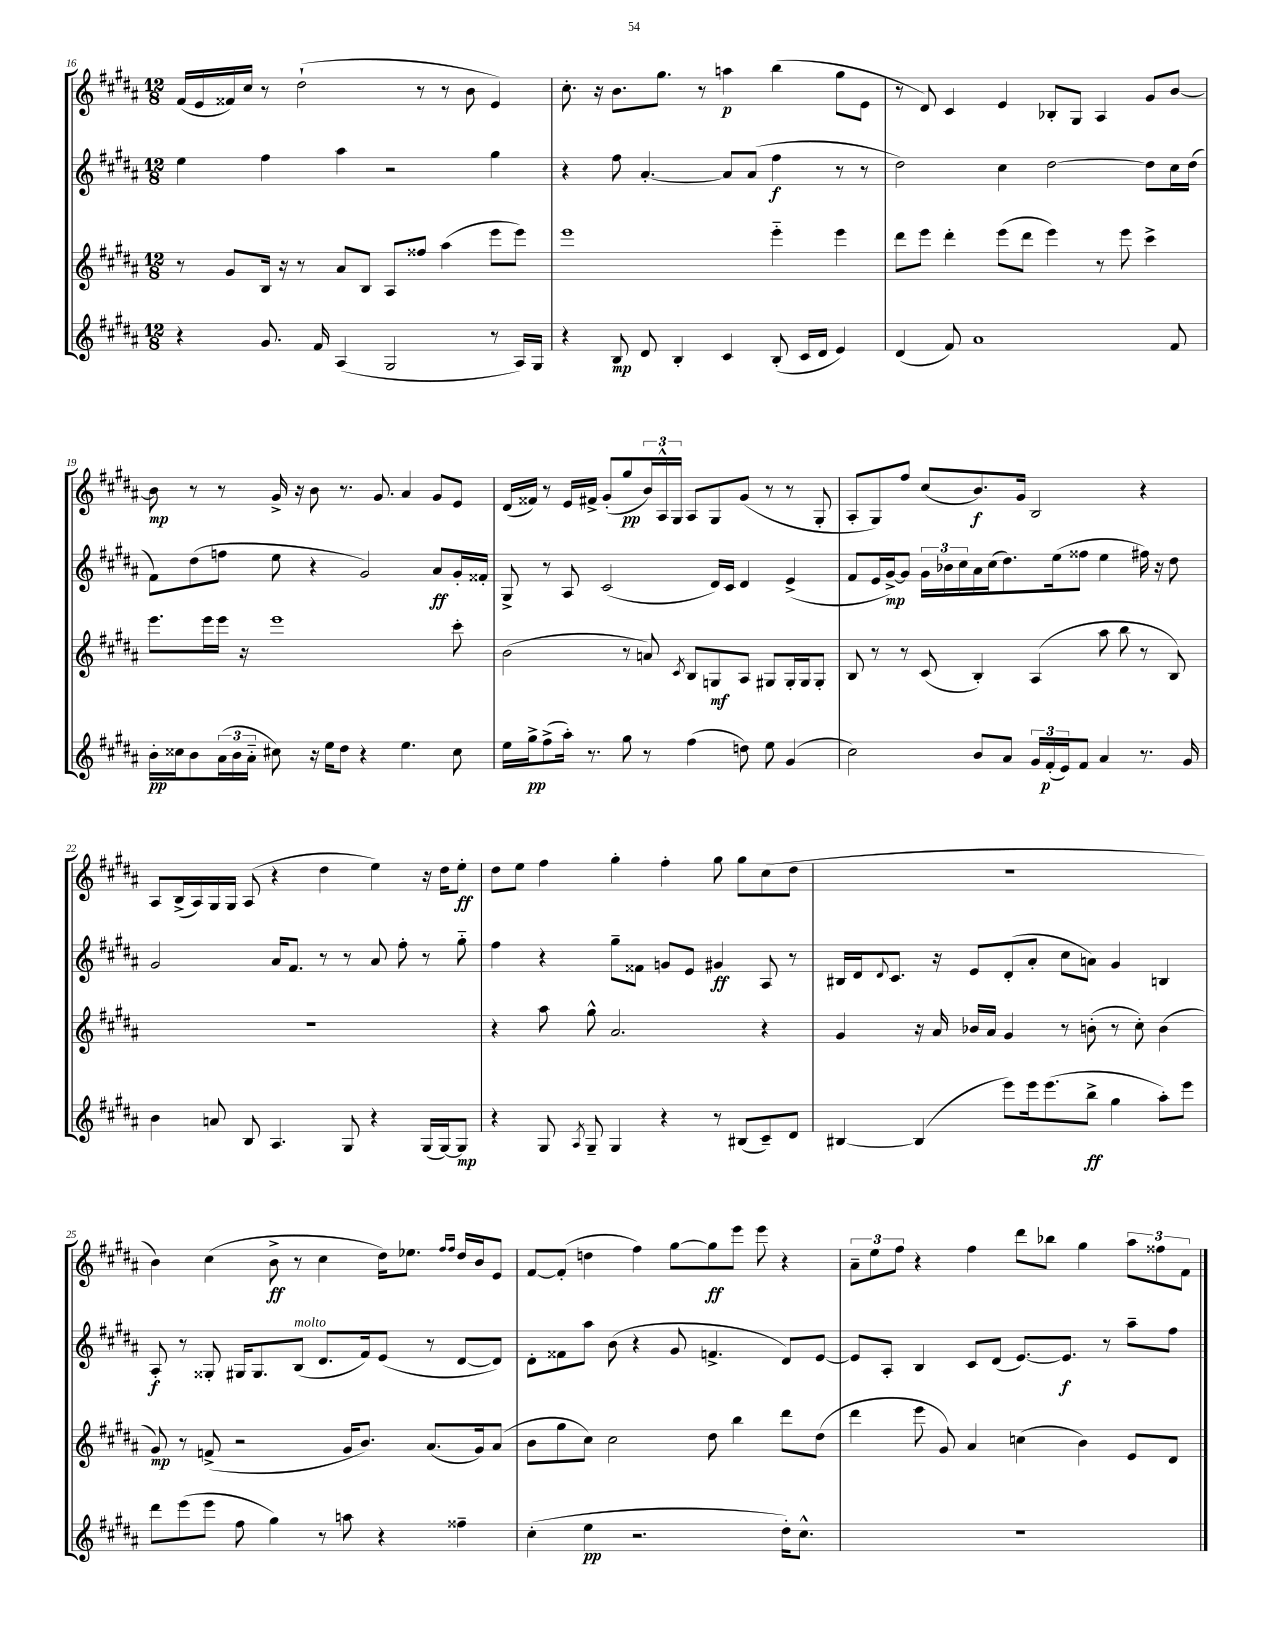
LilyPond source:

<<
\new StaffGroup <<
\new Staff = "s0" {
    \clef treble \key b \major \numericTimeSignature \time 12/8
    fis'16( e'16 fisis'16) cis''16 r8 dis''2-!( r8 r8 b'8 e'4) |
    cis''8.-. r16 b'8. gis''8. r8 a''4\p b''4( gis''8 e'8 |
    r8 dis'8) cis'4 e'4 bes8-. gis8 ais4 gis'8 b'8~ |
    b'8\mp r8 r8 gis'16-> r16 b'8 r8. gis'8. ais'4 gis'8 e'8 |
    dis'16( fisis'16) r8 e'16 fis'16-> gis'8-.( gis''8\pp \tuplet 3/2 { b'16) ais16-^ gis16 } ais8 gis8 gis'8( r8 r8 gis8-. |
    ais8-. gis8) fis''8 cis''8( b'8.\f) gis'16 b2 r4 |
    ais8 b16->( ais16) gis16 gis16 ais8( r4 dis''4 e''4) r16 dis''16 e''8-.\ff |
    dis''8 e''8 fis''4 gis''4-. fis''4-. gis''8 gis''8 cis''8( dis''8 |
    R1. |
    b'4) cis''4( b'8->\ff r8 cis''4 dis''16) ees''8. \grace { fis''16 fis''16 } dis''16 b'16 e'8 |
    fis'8~ fis'8-.( d''4 fis''4) gis''8~ gis''8\ff e'''8 e'''8 r4 |
    \tuplet 3/2 { ais'8-- e''8 fis''8 } r4 fis''4 dis'''8 bes''8 gis''4 \tuplet 3/2 { ais''8 fisis''8 fis'8 } \bar "|." |
}
\new Staff = "s1" {
    \clef treble \key b \major \numericTimeSignature \time 12/8
    e''4 fis''4 ais''4 r2 gis''4 |
    r4 fis''8 ais'4.~-. ais'8 ais'8( fis''4\f r8 r8 |
    dis''2) cis''4 dis''2~ dis''8 cis''16 dis''16( |
    fis'8) dis''8( f''8 e''8 r4 gis'2) ais'8\ff gis'16-. fisis'16-. |
    gis8-> r8 ais8 cis'2( dis'16) cis'16 dis'4 e'4->( |
    fis'8 e'16 gis'16~->\mp) gis'8 \tuplet 3/2 { gis'16 bes'16 cis''16 } ais'16 cis''16( dis''8.) e''16( fisis''8 e''4 fis''16) r16 dis''8 |
    gis'2 ais'16 fis'8. r8 r8 ais'8 fis''8-. r8 gis''8-_ |
    fis''4 r4 gis''8-- fisis'8 g'8 e'8 gis'4\ff ais8 r8 |
    bis16 dis'16 \appoggiatura { dis'8 } cis'8. r16 e'8 dis'8-.( ais'8-. cis''8 a'8) gis'4 b4 |
    ais8-.\f r8 gisis8-. gis16 gis8. b8^\markup { \italic "molto" }( dis'8. fis'16) e'8( r8 dis'8~ dis'8) |
    dis'8-. fisis'8 ais''8 b'8( r4 gis'8 f'4.-> dis'8) e'8~ |
    e'8 ais8-. b4 cis'8 dis'8( e'8.~) e'8.\f r8 ais''8-- fis''8 \bar "|." |
}
\new Staff = "s2" {
    \clef treble \key b \major \numericTimeSignature \time 12/8
    r8 gis'8 b16 r16 r8 ais'8 b8 ais8 fisis''8 ais''4( e'''8 e'''8) |
    e'''1 e'''4-_ e'''4 |
    dis'''8 e'''8 dis'''4-. e'''8( dis'''8 e'''4) r8 e'''8 cis'''4-> |
    e'''8. e'''16 e'''16 r16 e'''1 cis'''8-. |
    b'2( r8 a'8) \acciaccatura { cis'8 } b8 g8\mf ais8 gis8 gis16-. gis16 gis8-. |
    b8 r8 r8 cis'8( b4-.) ais4( ais''8 b''8 r8 b8) |
    R1. |
    r4 ais''8 gis''8-^ ais'2. r4 |
    gis'4 r16 ais'16 bes'16 ais'16 gis'4 r8 b'8-.( r8 cis''8-.) b'4( |
    gis'8\mp) r8 f'8->( r2 gis'16 b'8.) ais'8.( gis'16) ais'8( |
    b'8 gis''8 cis''8) cis''2 dis''8 b''4 dis'''8 dis''8( |
    dis'''4 e'''8 gis'8) ais'4 c''4( b'4) e'8 dis'8 \bar "|." |
}
\new Staff = "s3" {
    \clef treble \key b \major \numericTimeSignature \time 12/8
    r4 gis'8. fis'16 ais4( gis2 r8 ais16) gis16 |
    r4 b8\mp dis'8 b4-. cis'4 b8-.( cis'16 dis'16 e'4) |
    dis'4( fis'8) ais'1 fis'8 |
    b'16-.\pp cisis''16 b'8 \tuplet 3/2 { ais'16( b'16 ais'16-_ } cis''8) r16 e''16 dis''8 r4 e''4. cis''8 |
    e''16 gis''16->\pp fis''8->( ais''16-.) r8. gis''8 r8 fis''4( d''8) e''8 gis'4( |
    cis''2) b'8 ais'8 \tuplet 3/2 { gis'16 fis'16-.\p( e'16) } fis'8 ais'4 r8. gis'16 |
    b'4 a'8 b8 ais4. gis8 r4 gis16( gis16~) gis8\mp |
    r4 gis8 \acciaccatura { ais8 } gis8-- gis4 r4 r8 bis8( cis'8--) dis'8 |
    bis4~ bis4( e'''8) e'''16 e'''8.( b''8->\ff gis''4 ais''8-.) e'''8 |
    dis'''8 e'''8( e'''8 fis''8 gis''4) r8 a''8 r4 fisis''4-- |
    cis''4-.( e''4\pp r2. dis''16-.) cis''8.-^ |
    R1. \bar "|." |
}
>>
>>
\layout { \context { \Score currentBarNumber = #16 } }
